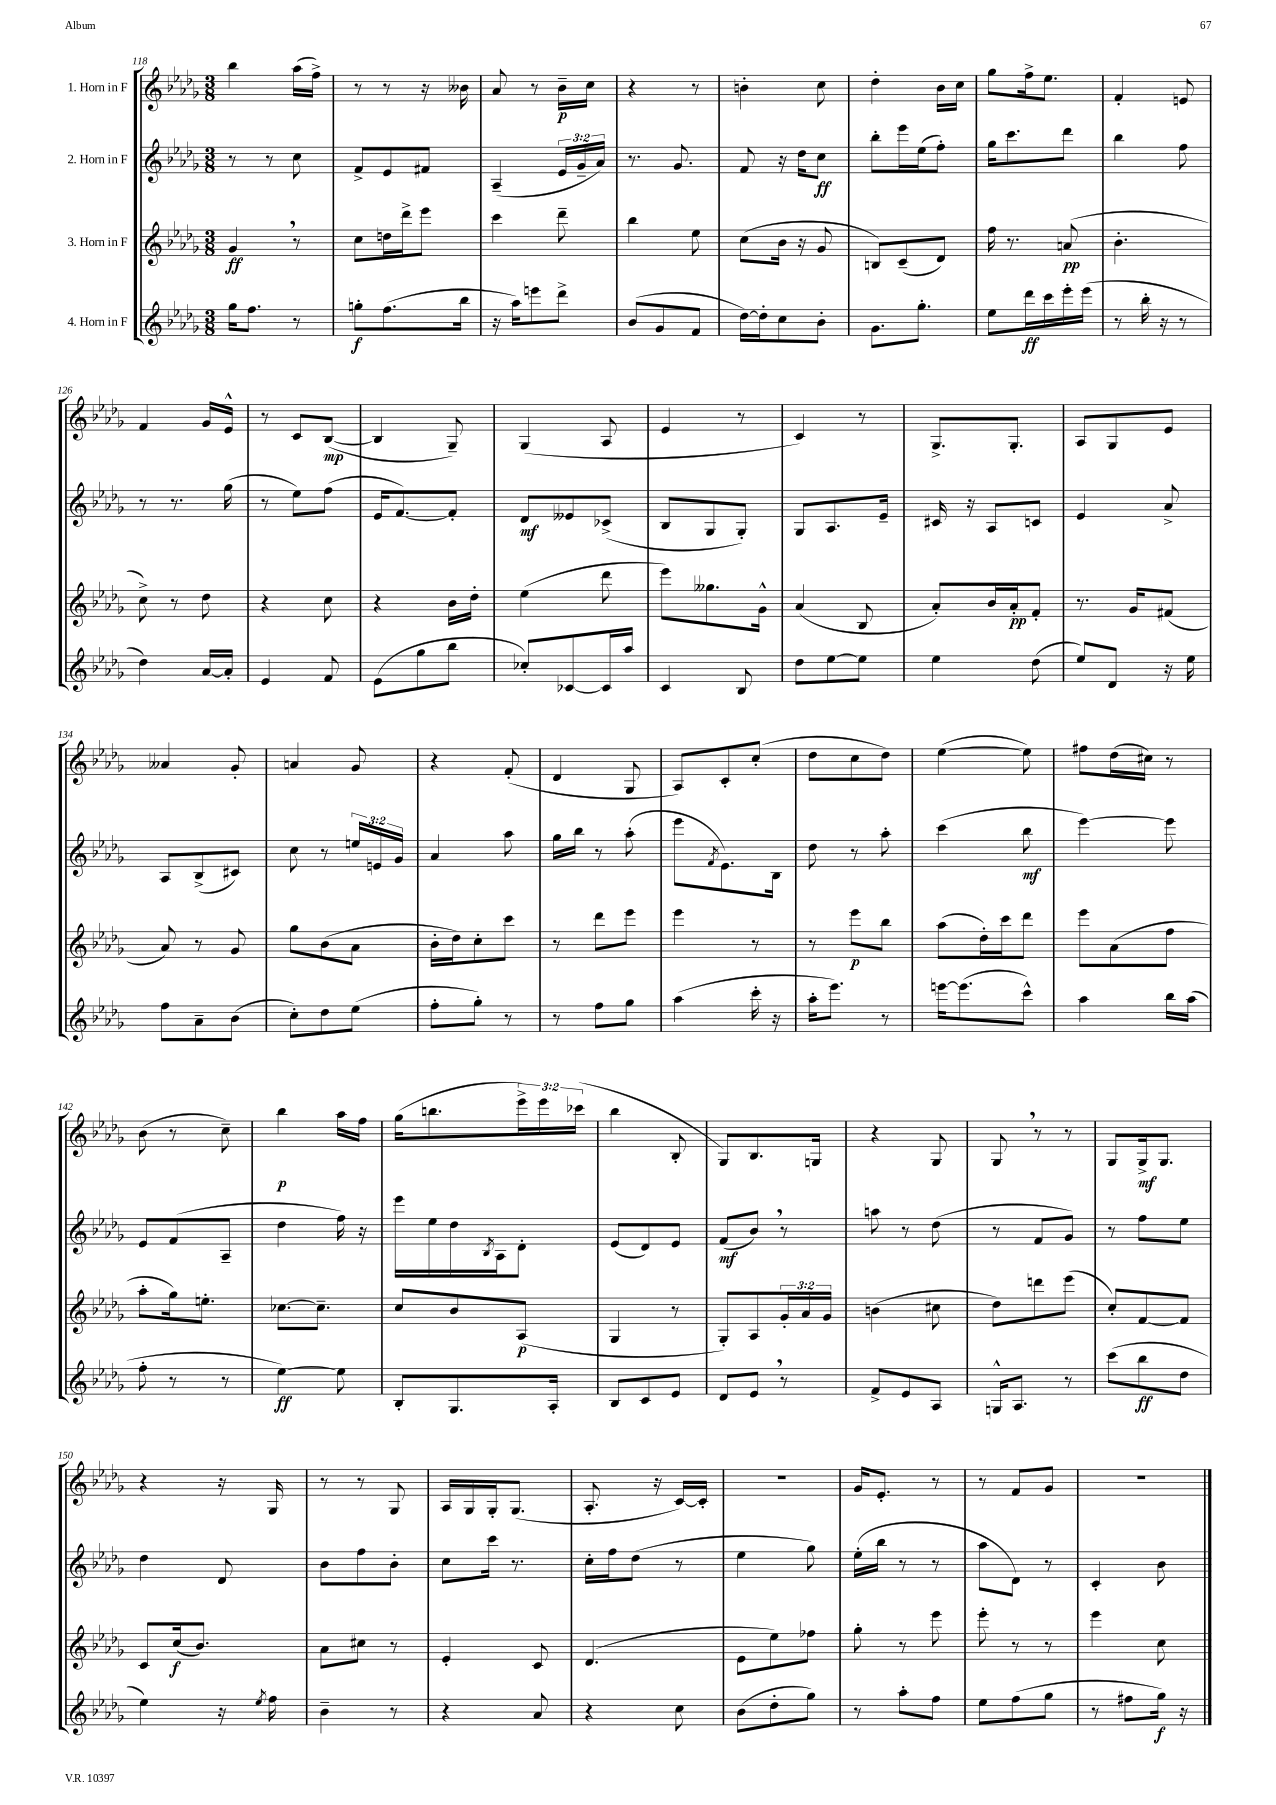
<<
\new StaffGroup <<
\new Staff = "s0" \with { instrumentName = "1. Horn in F" } {
    \clef treble \key des \major \numericTimeSignature \time 3/8 \override Staff.TupletNumber.text = #tuplet-number::calc-fraction-text
    bes''4 aes''16( f''16->) |
    r8 r8 r16 beses'16 |
    aes'8 r8 bes'16--\p c''16 |
    r4 r8 |
    b'4-. c''8 |
    des''4-. bes'16 c''16 |
    ges''8 f''16-> ees''8. |
    f'4-. e'8 |
    f'4 ges'16 ees'16-^ |
    r8 c'8 bes8~\mp( |
    bes4 ges8--) |
    ges4( aes8 |
    ees'4 r8 |
    c'4) r8 |
    ges8.-> ges8.-. |
    aes8 ges8 ees'8 |
    aeses'4 ges'8-. |
    a'4 ges'8 |
    r4 f'8-.( |
    des'4 ges8 |
    aes8) c'8-. c''8-.( |
    des''8 c''8 des''8) |
    ees''4~( ees''8) |
    fis''8 des''16( cis''16) r8 |
    bes'8( r8 c''8--) |
    bes''4\p aes''16 f''16 |
    ges''16( b''8. \tuplet 3/2 { ees'''16->) ees'''16 ces'''16( } |
    bes''4 bes8-. |
    ges8) bes8. g16 |
    r4 ges8 |
    ges8 \breathe r8 r8 |
    ges8 ges16->\mf ges8. |
    r4 r16 ges16 |
    r8 r8 ges8 |
    aes16 ges16 ges16-. ges8.( |
    aes8.-. r16 c'16~) c'16-. |
    R4. |
    ges'16 ees'8.-. r8 |
    r8 f'8 ges'8 |
    R4. \bar "|." |
}
\new Staff = "s1" \with { instrumentName = "2. Horn in F" } {
    \clef treble \key des \major \numericTimeSignature \time 3/8 \override Staff.TupletNumber.text = #tuplet-number::calc-fraction-text
    r8 r8 c''8 |
    f'8-> ees'8 fis'8 |
    aes4--( \tuplet 3/2 { ees'16 ges'16-- aes'16) } |
    r8. ges'8. |
    f'8 r16 des''16 c''8\ff |
    bes''8-. ees'''16 ees''16( f''8-.) |
    ges''16 c'''8. des'''8 |
    bes''4 f''8 |
    r8 r8. ges''16( |
    r8 ees''8) f''8( |
    ees'16 f'8.~) f'8-. |
    des'8\mf eeses'8 ces'8->( |
    bes8 ges8 ges8-.) |
    ges8 aes8. ees'16-- |
    cis'16 r16 aes8 c'8 |
    ees'4 aes'8-> |
    aes8 bes8->( cis'8) |
    c''8 r8 \tuplet 3/2 { e''16 e'16 ges'16 } |
    aes'4 aes''8 |
    ges''16 bes''16 r8 aes''8-.( |
    ees'''8 \acciaccatura { f'8 } ees'8.) bes16 |
    des''8 r8 aes''8-. |
    c'''4( bes''8\mf |
    ees'''4~) ees'''8 |
    ees'8 f'8( aes8-- |
    des''4 f''16) r16 |
    ees'''16 ees''16 des''16 \acciaccatura { bes8 } aes16 des'8-. |
    ees'8( des'8) ees'8 |
    f'8\mf( bes'8) \breathe r8 |
    a''8 r8 des''8( |
    r8 f'8 ges'8) |
    r8 f''8 ees''8 |
    des''4 des'8 |
    bes'8 f''8 bes'8-. |
    c''8 c'''16 r8. |
    c''16-. f''16 des''8( r8 |
    ees''4 ges''8) |
    ees''16-.( bes''16 r8 r8 |
    aes''8 des'8) r8 |
    c'4-. bes'8 \bar "|." |
}
\new Staff = "s2" \with { instrumentName = "3. Horn in F" } {
    \clef treble \key des \major \numericTimeSignature \time 3/8 \override Staff.TupletNumber.text = #tuplet-number::calc-fraction-text
    ges'4\ff \breathe r8 |
    c''8 d''16 des'''16-> ees'''8 |
    c'''4 des'''8-- |
    bes''4 ees''8 |
    c''8( bes'16 r16 ges'8 |
    b8) c'8--( des'8) |
    f''16 r8. a'8\pp( |
    bes'4.-. |
    c''8->) r8 des''8 |
    r4 c''8 |
    r4 bes'16 des''16-. |
    ees''4( des'''8 |
    ees'''8) geses''8. ges'16-^ |
    aes'4( bes8 |
    aes'8-.) bes'16 aes'16-.\pp f'8-. |
    r8. ges'16 fis'8( |
    aes'8) r8 ges'8 |
    ges''8 bes'8( aes'8 |
    bes'16-. des''16) c''8-. c'''8 |
    r8 des'''8 ees'''8 |
    ees'''4 r8 |
    r8 ees'''8\p bes''8 |
    aes''8( des''16-.) c'''16 des'''8 |
    ees'''8 aes'8( f''8 |
    aes''8-. ges''16) e''8.-. |
    ces''8.~ ces''8.-- |
    c''8 bes'8 aes8\p( |
    ges4 r8 |
    ges8-.) aes8 \tuplet 3/2 { ges'16-. aes'16 ges'16 } |
    b'4( cis''8 |
    des''8) d'''8 ees'''8( |
    c''8-.) f'8~ f'8 |
    c'8 c''16\f( bes'8.) |
    aes'8 cis''8 r8 |
    ees'4-. c'8 |
    des'4.( |
    ees'8 ees''8) fes''8 |
    ges''8-. r8 ees'''8 |
    ees'''8-. r8 r8 |
    ees'''4 c''8 \bar "|." |
}
\new Staff = "s3" \with { instrumentName = "4. Horn in F" } {
    \clef treble \key des \major \numericTimeSignature \time 3/8
    ges''16 f''8. r8 |
    g''8-.\f f''8.( bes''16 |
    r16 aes''16) e'''8 des'''8-> |
    bes'8( ges'8 f'8 |
    des''16~) des''16-. c''8 bes'8-. |
    ges'8. ges''8.-. |
    ees''8 des'''16\ff c'''16 ees'''16-. ees'''16( |
    r8 bes''16-. r16 r8 |
    des''4) aes'16~ aes'16-. |
    ees'4 f'8 |
    ees'8( ges''8 bes''8 |
    ces''8-.) ces'8~ ces'16 aes''16 |
    c'4 bes8 |
    des''8 ees''8~ ees''8 |
    ees''4 des''8( |
    ees''8) des'8 r16 ees''16 |
    f''8 aes'8-- bes'8( |
    c''8-.) des''8 ees''8( |
    f''8-. ges''8-.) r8 |
    r8 f''8 ges''8 |
    aes''4( c'''16-. r16 |
    aes''16-. ees'''8.) r8 |
    e'''16~ e'''8.( c'''8-^) |
    aes''4 bes''16 aes''16( |
    f''8-. r8 r8 |
    ees''4~\ff) ees''8 |
    bes8-. ges8. aes16-. |
    bes8 c'8 ees'8 |
    des'8 ees'8 \breathe r8 |
    f'8-> ees'8 aes8 |
    g16-^ aes8. r8 |
    c'''8( bes''8\ff des''8 |
    ees''4) r16 \acciaccatura { ees''8 } f''16 |
    bes'4-- r8 |
    r4 aes'8 |
    r4 c''8 |
    bes'8( des''8-. ges''8) |
    r8 aes''8-. f''8 |
    ees''8 f''8( ges''8 |
    r8 fis''8 ges''16\f) r16 \bar "|." |
}
>>
>>
\layout { \context { \Score currentBarNumber = #118 } }
